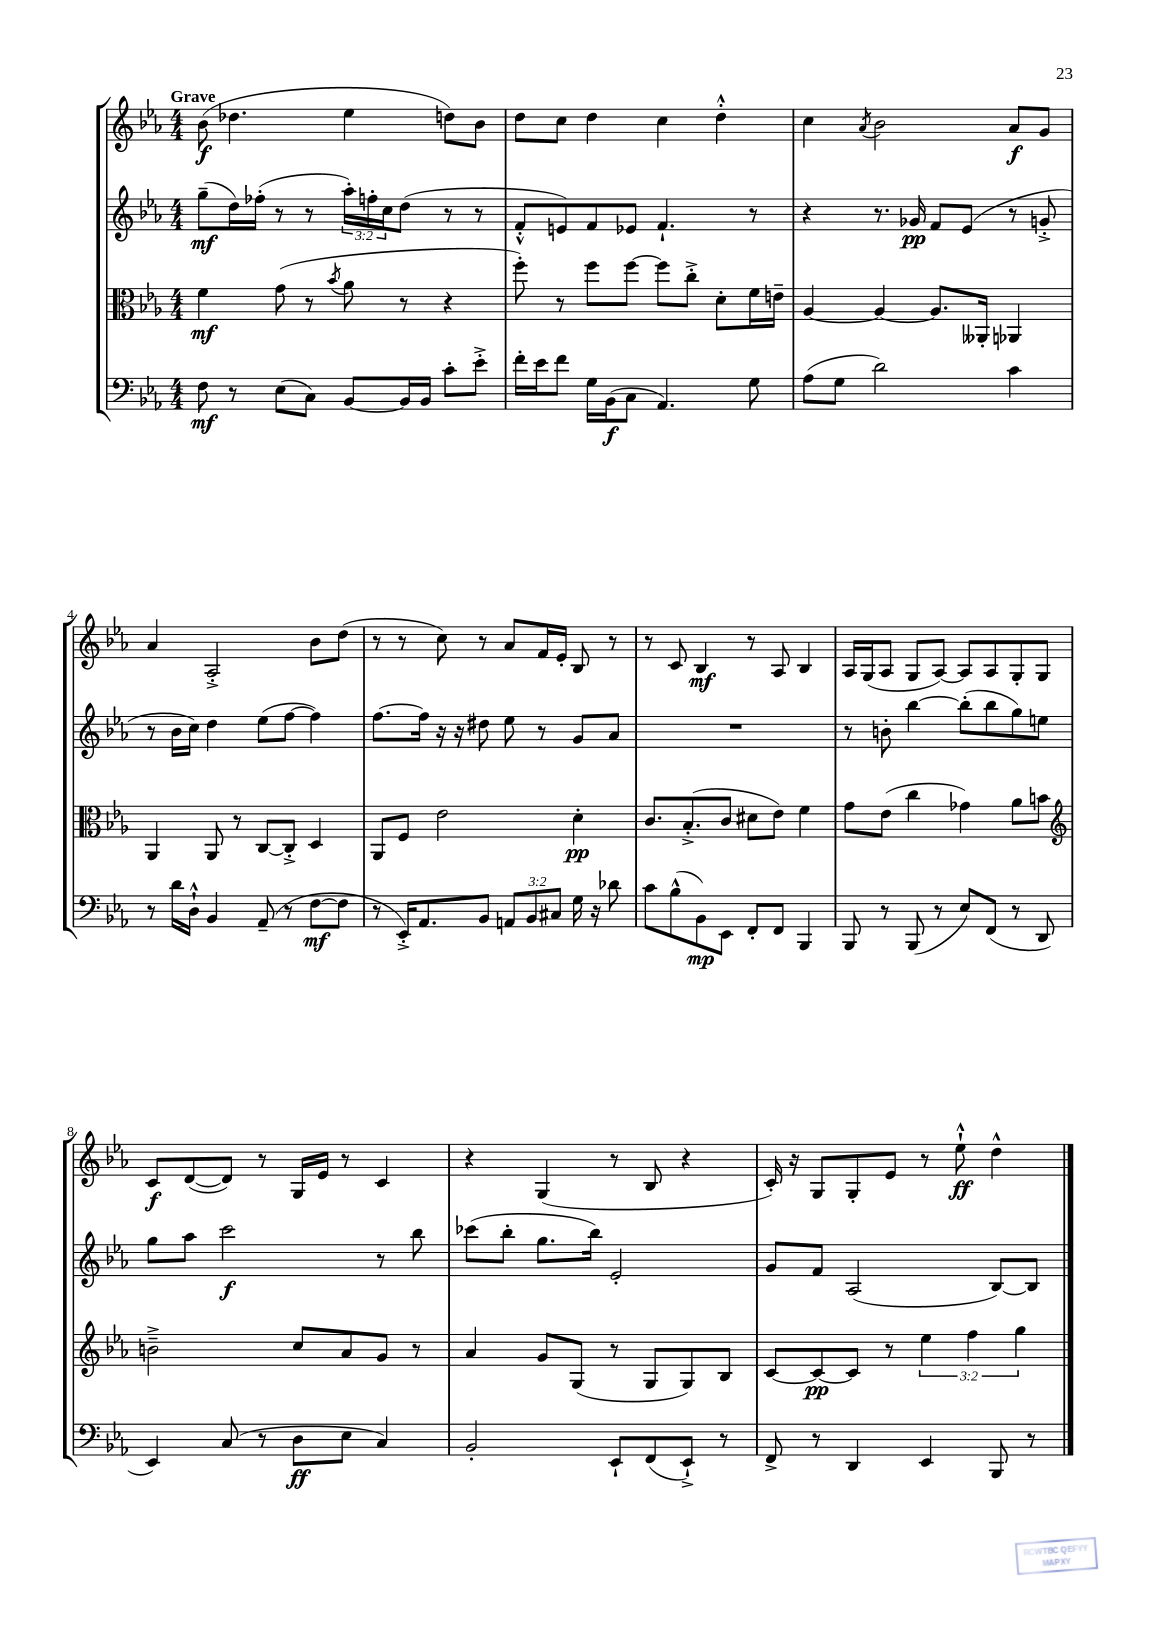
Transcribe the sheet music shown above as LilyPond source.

<<
\new StaffGroup <<
\new Staff = "s0" {
    \clef treble \key ees \major \numericTimeSignature \time 4/4 \tempo "Grave"
    bes'8\f( des''4. ees''4 d''8) bes'8 |
    d''8 c''8 d''4 c''4 d''4-.-^ |
    c''4 \acciaccatura { aes'8 } bes'2 aes'8\f g'8 |
    aes'4 aes2-.-> bes'8 d''8( |
    r8 r8 c''8) r8 aes'8 f'16 ees'16-. bes8 r8 |
    r8 c'8 bes4\mf r8 aes8 bes4 |
    aes16 g16( aes8 g8 aes8~) aes8 aes8 g8-. g8 |
    c'8\f d'8~( d'8) r8 g16 ees'16 r8 c'4 |
    r4 g4( r8 bes8 r4 |
    c'16-.) r16 g8 g8-. ees'8 r8 ees''8-!-^\ff d''4-^ \bar "|." |
}
\new Staff = "s1" {
    \clef treble \key ees \major \numericTimeSignature \time 4/4 \override Staff.TupletNumber.text = #tuplet-number::calc-fraction-text
    g''8--\mf( d''16) fes''16-.( r8 r8 \tuplet 3/2 { aes''16-.) f''16-. c''16 } d''8( r8 r8 |
    f'8-.-^ e'8) f'8 ees'8 f'4.-! r8 |
    r4 r8. ges'16\pp f'8 ees'8( r8 g'8-.-> |
    r8 bes'16 c''16) d''4 ees''8( f''8~ f''4) |
    f''8.~ f''16 r16 r16 dis''8 ees''8 r8 g'8 aes'8 |
    R1 |
    r8 b'8-. bes''4~ bes''8-.( bes''8 g''8) e''8 |
    g''8 aes''8 c'''2\f r8 bes''8 |
    ces'''8( bes''8-. g''8. bes''16) ees'2-. |
    g'8 f'8 aes2( bes8~) bes8 \bar "|." |
}
\new Staff = "s2" {
    \clef alto \key ees \major \numericTimeSignature \time 4/4 \override Staff.TupletNumber.text = #tuplet-number::calc-fraction-text
    f'4\mf g'8( r8 \acciaccatura { bes'8 } aes'8 r8 r4 |
    f''8-.) r8 f''8 f''8~ f''8 c''8-.-> d'8-. f'16 e'16-- |
    aes4~ aes4~ aes8. aeses,16-. aes,4 |
    aes,4 aes,8 r8 c8~ c8-.-> d4 |
    aes,8 f8 ees'2 d'4-.\pp |
    c'8. bes8.-.->( c'8 dis'8 ees'8) f'4 |
    g'8 ees'8( c''4 ges'4) aes'8 b'8 |
    \clef treble b'2---> c''8 aes'8 g'8 r8 |
    aes'4 g'8 g8( r8 g8 g8) bes8 |
    c'8~ c'8~\pp c'8 r8 \tuplet 3/2 { ees''4 f''4 g''4 } \bar "|." |
}
\new Staff = "s3" {
    \clef bass \key ees \major \numericTimeSignature \time 4/4 \override Staff.TupletNumber.text = #tuplet-number::calc-fraction-text
    f8\mf r8 ees8( c8) bes,8~ bes,16 bes,16 c'8-. ees'8-.-> |
    f'16-. ees'16 f'8 g16 bes,16\f( c8 aes,4.) g8 |
    aes8( g8 d'2) c'4 |
    r8 d'16 d16-!-^ bes,4 aes,8--( r8 f8~\mf f8 |
    r8 ees,16-.->) aes,8. bes,8 \tuplet 3/2 { a,8 bes,8 cis8 } g16 r16 des'8 |
    c'8 bes8-^( bes,8\mp) ees,8 f,8-. f,8 bes,,4 |
    bes,,8 r8 bes,,8( r8 ees8) f,8( r8 d,8 |
    ees,4) c8( r8 d8\ff ees8 c4) |
    bes,2-. ees,8-! f,8( ees,8-!->) r8 |
    f,8-> r8 d,4 ees,4 bes,,8 r8 \bar "|." |
}
>>
>>
